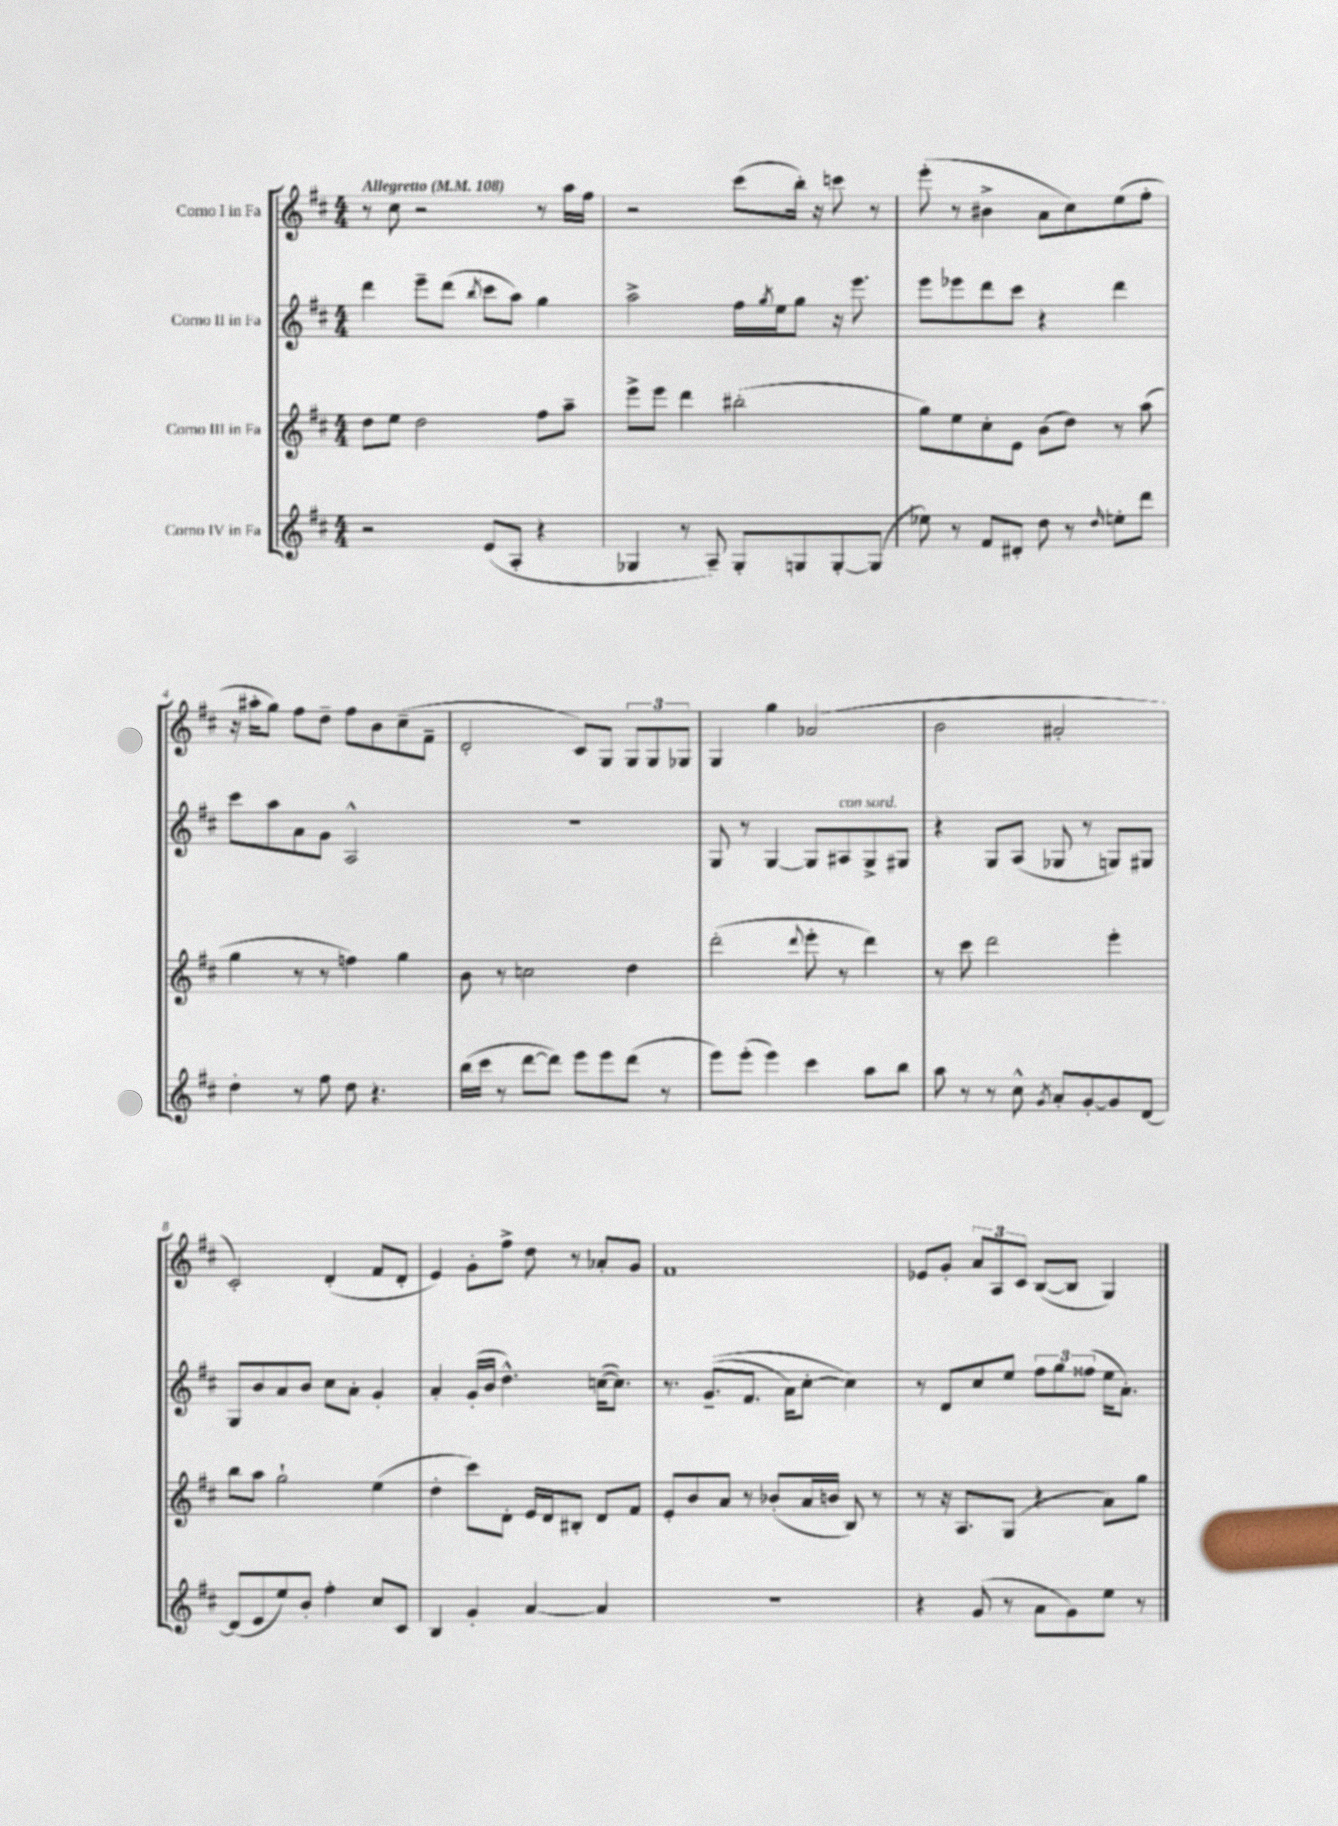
<<
\new StaffGroup <<
\new Staff = "s0" \with { instrumentName = "Corno I in Fa" } {
    \clef treble \key d \major \numericTimeSignature \time 4/4 \tempo "Allegretto" 4 = 108
    r8 cis''8 r2 r8 a''16 fis''16 |
    r2 cis'''8( b''16-.) r16 c'''8 r8 |
    e'''8-.( r8 bis'4-> a'8 cis''8) e''8( fis''8-. |
    r16 ais''16-. g''8) fis''8 d''8-- fis''8 b'8 cis''8--( fis'8-- |
    d'2-. cis'8) g8 \tuplet 3/2 { g8 g8 ges8 } |
    g4 g''4 aes'2( |
    b'2 ais'2-. |
    cis'2-.) d'4-.( fis'8 d'8-. |
    e'4) g'8-. fis''8-> d''8 r8 aes'8-. g'8 |
    fis'1 |
    ees'8 g'8-. \tuplet 3/2 { a'8 a8 cis'8 } b8~( b8 g4) \bar "|." |
}
\new Staff = "s1" \with { instrumentName = "Corno II in Fa" } {
    \clef treble \key d \major \numericTimeSignature \time 4/4
    d'''4 e'''8-- d'''8( \acciaccatura { b''8 } cis'''8 a''8) g''4 |
    a''2-> fis''16 \acciaccatura { g''8 } e''16 g''8 r16 e'''8. |
    e'''8 ees'''8 d'''8 cis'''8 r4 d'''4 |
    cis'''8 a''8 a'8 g'8 a2-^ |
    r1 |
    g8 r8 g4~ g8 ais8^\markup { \italic "con sord." } g8-> gis8 |
    r4 g8 a8( ges8 r8 g8) gis8 |
    g8 b'8 a'8 b'8 cis''8 a'8-. g'4-. |
    a'4-. g'16-.( b'16 d''4.-^) c''16~( c''8.) |
    r8. g'8.--(\( fis'8. a'16) cis''8~-. cis''4\) |
    r8 d'8 cis''8 e''8 \tuplet 3/2 { fis''8 g''8 fisis''8( } e''16 a'8.-.) \bar "|." |
}
\new Staff = "s2" \with { instrumentName = "Corno III in Fa" } {
    \clef treble \key d \major \numericTimeSignature \time 4/4
    d''8 e''8 d''2 fis''8 a''8-- |
    e'''8-> e'''8 d'''4 bis''2-.( |
    g''8) e''8 cis''8-. e'8 b'8( d''8) r8 a''8( |
    g''4 r8 r8 f''4) g''4 |
    b'8 r8 c''2 d''4 |
    d'''2-.( \appoggiatura { d'''8 } e'''8-. r8 d'''4) |
    r8 cis'''8 d'''2 e'''4-. |
    b''8 a''8 g''2-! e''4( |
    d''4-. cis'''8) d'8-. e'16 d'16 bis8-. d'8 fis'8 |
    e'8-. b'8 a'8 r8 bes'8-.( a'16 b'16 b8) r8 |
    r8 r16 a8. g8( r4 a'8) g''8 \bar "|." |
}
\new Staff = "s3" \with { instrumentName = "Corno IV in Fa" } {
    \clef treble \key d \major \numericTimeSignature \time 4/4
    r2 e'8( a8-. r4 |
    ges4 r8 a8--) ges8-. g8 g8~-. g8( |
    ees''8) r8 fis'8 dis'8-. d''8 r8 \grace { d''16 } e''8-. d'''8 |
    d''4-. r8 fis''8 d''8 r4. |
    b''16( cis'''16 r8 d'''8~ d'''8) e'''8 e'''8 d'''8( r8 |
    e'''8) e'''8-.( e'''4) cis'''4 a''8 b''8 |
    a''8 r8 r8 cis''8-^ \acciaccatura { g'8 } a'8-. g'8~-. g'8 d'8~ |
    d'8( e'8 e''8) b'8-. fis''4-. cis''8 cis'8 |
    b4 g'4-. a'4~ a'4 |
    R1 |
    r4 g'8( r8 a'8 g'8) e''8 r8 \bar "|." |
}
>>
>>
